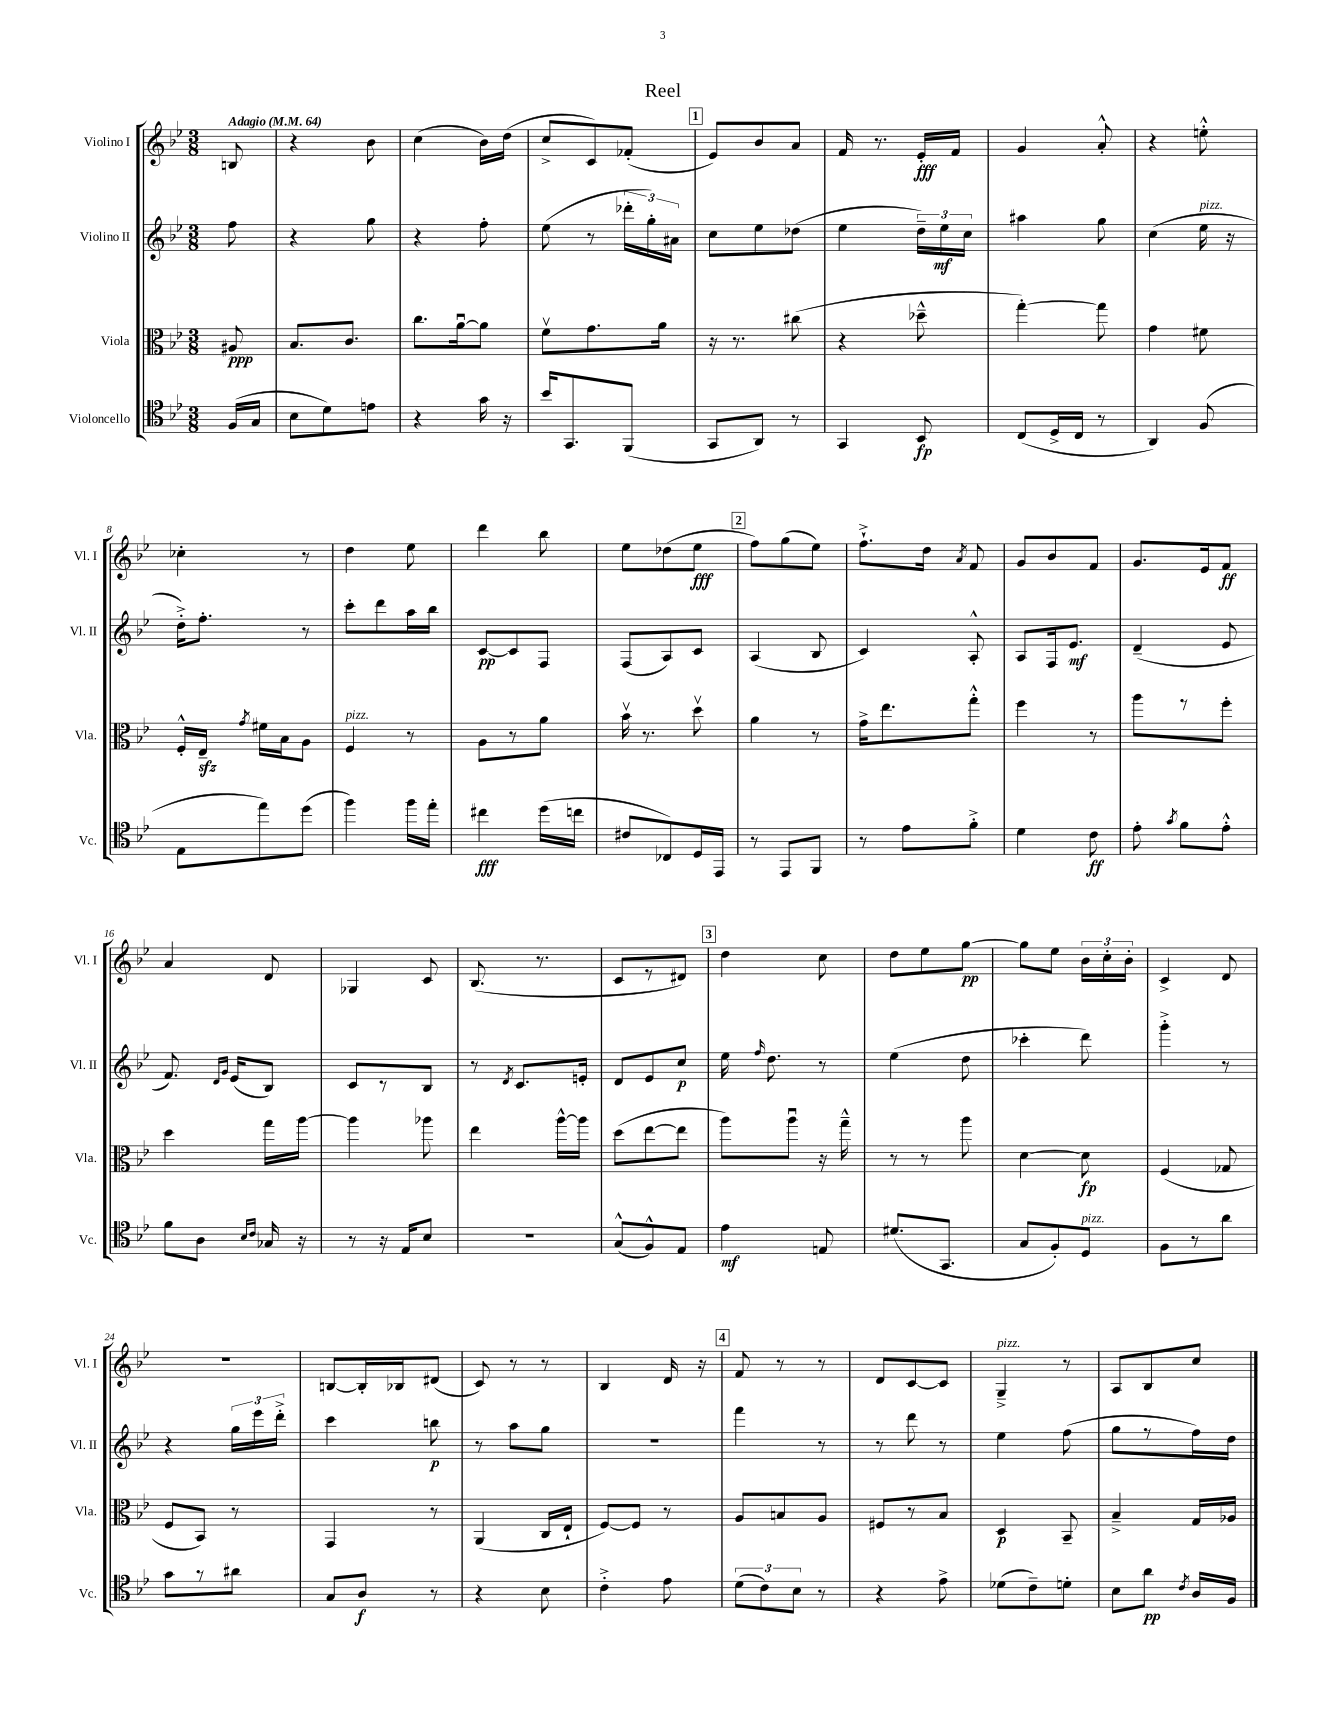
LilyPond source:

\header { title = "Reel" }
<<
\new StaffGroup <<
\new Staff = "s0" \with { instrumentName = "Violino I" shortInstrumentName = "Vl. I" } {
    \clef treble \key bes \major \numericTimeSignature \time 3/8 \partial 8 \tempo "Adagio" 4 = 64
    \autoBeamOff b8 |
    r4 bes'8 |
    c''4( bes'16[) d''16]( |
    c''8[-> c'8) fes'8]-.( |
    \mark \markup { \box "1" } ees'8[) bes'8 a'8] |
    f'16 r8. ees'16[-.\fff f'16] |
    g'4 a'8-.-^ |
    r4 e''8-.-^ |
    ces''4-. r8 |
    d''4 ees''8 |
    d'''4 bes''8 |
    ees''8[ des''8( ees''8]\fff |
    \mark \markup { \box "2" } f''8[) g''8( ees''8]) |
    f''8.[-!-> d''16] \acciaccatura { a'8 } f'8 |
    g'8[ bes'8 f'8] |
    g'8.[ ees'16 f'8]\ff |
    a'4 d'8 |
    ges4 c'8 |
    bes8.( r8. |
    c'8[ r8 dis'8]) |
    \mark \markup { \box "3" } d''4 c''8 |
    d''8[ ees''8 g''8]~\pp |
    g''8[ ees''8] \tuplet 3/2 { bes'16[ c''16-. bes'16]-. } |
    c'4-> d'8 |
    R4. |
    b8[~ b16-. bes16 dis'8]( |
    c'8) r8 r8 |
    bes4 d'16 r16 |
    \mark \markup { \box "4" } f'8 r8 r8 |
    d'8[ c'8~ c'8] |
    g4--->^\markup { \italic "pizz." } r8 |
    a8[ bes8 c''8] \bar "|." |
}
\new Staff = "s1" \with { instrumentName = "Violino II" shortInstrumentName = "Vl. II" } {
    \clef treble \key bes \major \numericTimeSignature \time 3/8 \partial 8
    \autoBeamOff f''8 |
    r4 g''8 |
    r4 f''8-. |
    ees''8( r8 \tuplet 3/2 { des'''16[-. g''16-.) ais'16] } |
    \mark \markup { \box "1" } c''8[ ees''8 des''8]( |
    ees''4 \tuplet 3/2 { d''16[--) ees''16\mf c''16] } |
    ais''4 g''8 |
    c''4( ees''16^\markup { \italic "pizz." } r16 |
    d''16[-.->) f''8.]-. r8 |
    c'''8[-. d'''8 a''16 bes''16] |
    c'8[~\pp c'8 f8] |
    f8[( a8) c'8] |
    \mark \markup { \box "2" } a4( bes8 |
    c'4) a8-.-^ |
    a8[ f16 ees'8.]\mf |
    d'4--( ees'8 |
    f'8.) \grace { d'16[ g'16] } ees'16[( bes8]) |
    c'8[ r8 bes8] |
    r8 \acciaccatura { d'8 } c'8.[ e'16]-. |
    d'8[ ees'8 c''8]\p |
    \mark \markup { \box "3" } ees''16 \grace { f''16 } d''8. r8 |
    ees''4( d''8 |
    ces'''4-. d'''8) |
    g'''4-.-> r8 |
    r4 \tuplet 3/2 { g''16[ ees'''16 d'''16]-.-> } |
    c'''4 b''8\p |
    r8 a''8[ g''8] |
    r4. |
    \mark \markup { \box "4" } f'''4 r8 |
    r8 d'''8 r8 |
    ees''4 f''8( |
    g''8[ r8 f''16) d''16] \bar "|." |
}
\new Staff = "s2" \with { instrumentName = "Viola" shortInstrumentName = "Vla." } {
    \clef alto \key bes \major \numericTimeSignature \time 3/8 \partial 8
    \autoBeamOff ais8\ppp |
    bes8.[ c'8.] |
    c''8.[ a'16~\downbow a'8] |
    f'8[\upbow g'8. a'16] |
    \mark \markup { \box "1" } r16 r8. cis''8( |
    r4 des''8---^ |
    g''4~-.) g''8 |
    g'4 fis'8 |
    f16[-.-^ ees16]--\sfz \acciaccatura { g'8 } fis'16[ bes16 a8] |
    f4^\markup { \italic "pizz." } r8 |
    a8[ r8 a'8] |
    bes'16\upbow r8. d''8\upbow |
    \mark \markup { \box "2" } a'4 r8 |
    g'16[-> ees''8. g''8]-.-^ |
    f''4 r8 |
    a''8[ r8 f''8]-. |
    d''4 g''16[ a''16]~ |
    a''4 aes''8 |
    ees''4 a''16[~-^ a''16] |
    d''8[( ees''8~ ees''8] |
    \mark \markup { \box "3" } a''8[) a''8]\downbow r16 g''16---^ |
    r8 r8 a''8 |
    d'4~ d'8\fp |
    f4( ges8 |
    f8[ bes,8]) r8 |
    g,4 r8 |
    a,4( c16[ ees16]-! |
    f8[~) f8] r8 |
    \mark \markup { \box "4" } a8[ b8 a8] |
    fis8[ r8 bes8] |
    d4\p bes,8-- |
    bes4---> g16[ aes16] \bar "|." |
}
\new Staff = "s3" \with { instrumentName = "Violoncello" shortInstrumentName = "Vc." } {
    \clef tenor \key bes \major \numericTimeSignature \time 3/8 \partial 8
    \autoBeamOff f16[( g16] |
    bes8[ d'8) e'8] |
    r4 g'16 r16 |
    bes'16[ g,8. f,8]( |
    \mark \markup { \box "1" } g,8[ a,8]) r8 |
    g,4 bes,8\fp |
    c8[( d16-> c16] r8 |
    a,4) f8( |
    ees8[ ees''8) d''8]( |
    f''4) f''16[ ees''16]-. |
    cis''4\fff d''16[( c''16] |
    cis'8[ ces8) d16 ees,16] |
    \mark \markup { \box "2" } r8 ees,8[ f,8] |
    r8 ees'8[ f'8]-.-> |
    d'4 c'8\ff |
    ees'8-. \acciaccatura { g'8 } f'8[ ees'8]-.-^ |
    f'8[ a8] \grace { bes16[ c'16] } ges16 r16 |
    r8 r16 ees16[ bes8] |
    R4. |
    g8[-^( f8-^) ees8] |
    \mark \markup { \box "3" } ees'4\mf e8 |
    dis'8.[( g,8.] |
    g8[ f8-.) d8]^\markup { \italic "pizz." } |
    f8[ r8 a'8] |
    g'8[ r8 ais'8] |
    g8[ a8]\f r8 |
    r4 bes8 |
    c'4-.-> ees'8 |
    \mark \markup { \box "4" } \tuplet 3/2 { d'8[( c'8) bes8] } r8 |
    r4 ees'8-> |
    des'8[( c'8--) d'8]-. |
    bes8[ a'8]\pp \acciaccatura { c'8 } a16[ f16] \bar "|." |
}
>>
>>
